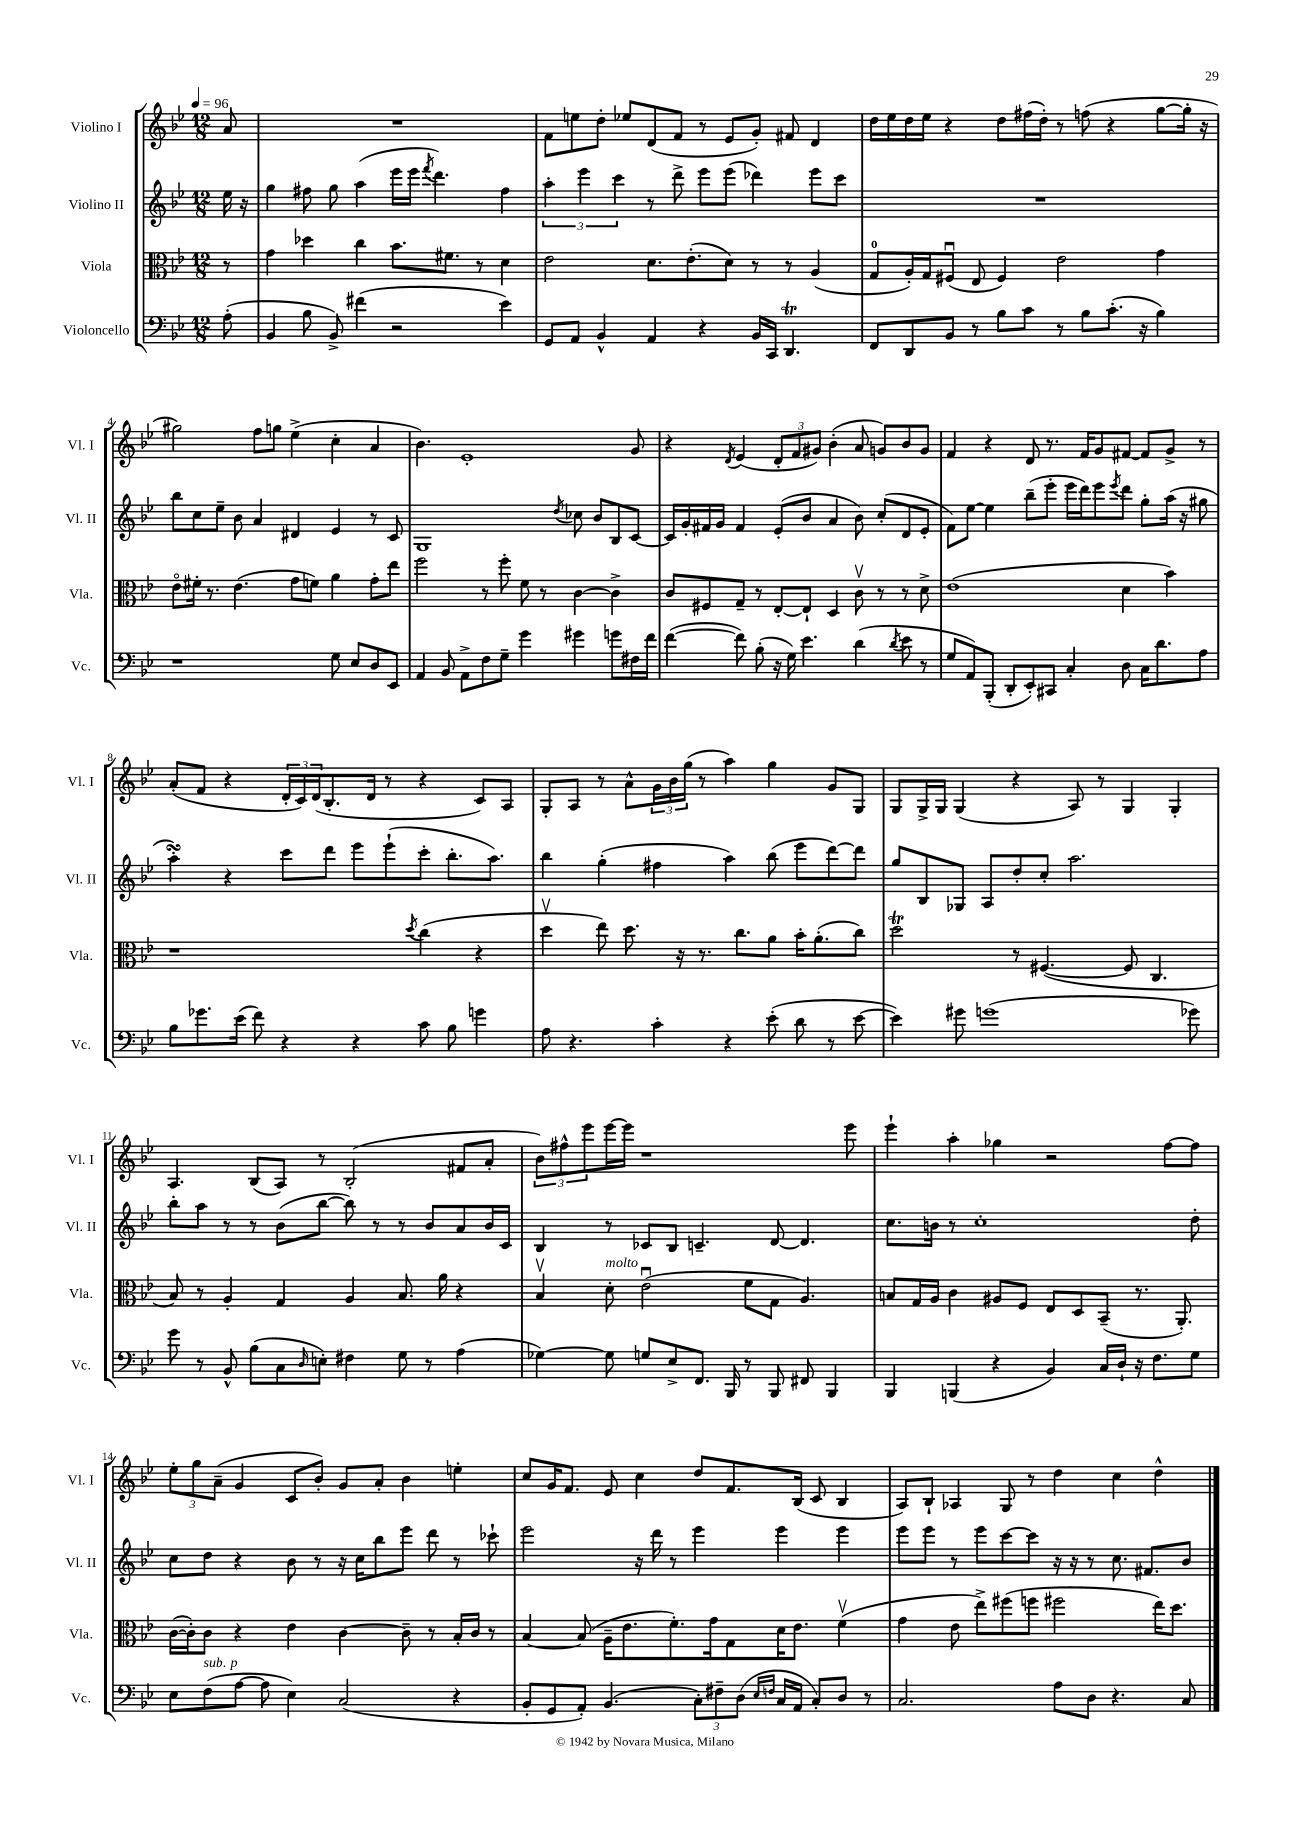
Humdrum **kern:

**kern	**kern	**kern	**kern
*staff4	*staff3	*staff2	*staff1
*clefF4	*clefC3	*clefG2	*clefG2
*k[b-e-]	*k[b-e-]	*k[b-e-]	*k[b-e-]
*M12/8	*M12/8	*M12/8	*M12/8
*MM96	*MM96	*MM96	*MM96
(8A'\	8r	16ee-\	8a/
.	.	16r	.
=	=	=	=
4BB-/	4g\	4gg\	1.r
8B-\	4dd-\	8ff#\	.
8BB-^/)	.	8gg\	.
(4f#\	4cc\	(4aa\	.
2r	8.b-\L	16eee-\LL	.
.	.	16eee-\JJ	.
.	.	8qfff/	.
.	.	4.ddd\)	.
.	8.f#\J	.	.
.	8r	.	.
4e-\)	4d\	4ff#\	.
=	=	=	=
8GG/L	2e-\	6aa'\	8f\L
8AA/J	.	.	8ee\
.	.	6eee-\	.
4BB-^^/	.	.	8dd'\J
.	.	6ccc\	.
.	.	.	8ee-/L
4AA/	8.d\L	8r	(8d/
.	.	8ddd^\	8f/J
.	(8.e-'\	.	.
4r	.	8eee-\L	8r
.	8d\J)	(8eee-\J	8e-/L
16BB-/LL	8r	4ddd-\)	8g'/J)
16CC/JJ	.	.	.
4.DD/	8r	.	8f#/
.	(4A/	8eee-\L	4d/
.	.	8ccc\J	.
=	=	=	=
8FF/L	8G/L	1.r	16dd\LL
.	.	.	16ee-\
8DD/	16A'/L)	.	16dd\
.	16G/J	.	16ee-\JJ
8BB-/J	(8F#u/J	.	4r
8r	8E-/	.	.
8B-\L	4F#/)	.	8dd\L
8c\J	.	.	(16ff#\L
.	.	.	16dd'\JJ)
8r	2e-\	.	8r
8B-\L	.	.	(8ff\
(8.c'\J	.	.	4r
16r	.	.	.
4B-\)	4g\	.	[8gg\L
.	.	.	16gg'\]Jk
.	.	.	16r
=	=	=	=
1r	8e-o\L	8bb-\L	2gg#\)
.	16f#'\Jk	8cc\	.
.	8.r	.	.
.	.	8ee-~\J	.
.	(4.e-\	8b-\	.
.	.	4a/	8ff\L
.	.	.	8gg\J
.	8g\L	4d#/	(4ee-^\
.	8f\J)	.	.
8G\	4a\	4e-/	4cc'\
8E-/L	.	.	.
8D/	8g'\L	8r	4a/
8EE-/J	8ee-\J	8c/	.
=	=	=	=
4AA/	2ff\	1G	4.b-\)
8BB-/	.	.	.
8AA^\L	.	.	1e-'
8F\	8r	.	.
8G~\J	8ff'\	.	.
4g\	8f\	.	.
.	8r	.	.
.	.	8qdd/	.
4g#\	[4c\	8cc-\	.
.	.	8b-/L	.
8g\L	4c^\]	8B-/	.
16F#\L	.	[8c/J	8g/
16f\JJ	.	.	.
=	=	=	=
([4f\	8c/L	16c/]LL	4r
.	.	16g'/	.
.	8F#/	16f#/	.
.	.	16g/JJ	.
.	.	.	8qd/
8f\])	8G~/J	4f#/	(4e-/
(8B-'\	8r	.	.
16r	[8E-'/L	(8e-'/L	12d'/L
16G\)	.	.	.
.	.	.	12f/
4.e-\	8E-`/]J	8b-/J	.
.	.	.	12g#/J)
.	4D/	4a/	(4b-'\
(4d\	8cv\	8b-\)	8a/
.	8r	(8cc'/L	8g/L)
8qd/	.	.	.
8e-\	8r	8d/	8b-/
8r	8d^\	8e-'/J	8g/J
=	=	=	=
8G/L	(1e-	8f\L)	4f/
8AA/)	.	[8ee-\J	.
(8BBB-'/J	.	4ee-\]	4r
8DD'/L	.	.	.
8EE-'/)	.	(8bb-~\L	8d/
8CC#/J	.	8eee-'\J	8.r
4C'/	.	16eee-\LL	.
.	.	16ddd\J)	16f/LK
.	.	8eee-\	8g/
.	.	8qeee-/	.
8D\	4d\	8ddd\J	[8f#/J
16C\LK	.	8gg'\L	8f#/]L
8.d\	.	.	.
.	4b-\)	(16aa\Jk	8g^/J
.	.	16r	.
8A\J	.	8gg#\	8r
=	=	=	=
8B-\L	1r	4aa'\)	(8a'/L
8.g-\	.	.	8f/J
.	.	4r	4r
(16e-\Jk	.	.	.
8f\)	.	.	.
4r	.	8ccc\L	24d'/LL
.	.	.	24c/)
.	.	.	(24d/J
.	.	8ddd\J	8.B-'/
4r	.	8eee-\L	.
.	.	.	16d/Jk
.	.	(8eee-`\	8r
.	8qdd/	.	.
8c\	(4cc\	8ccc'\J	4r
8B-\	.	8.bb-'\L	.
4g\	4r	.	8c/L)
.	.	8.aa\J)	.
.	.	.	8A/J
=	=	=	=
8A\	4ddv\	4bb-\	8G'/L
4.r	.	.	8A/J
.	8ee-\)	(4gg'\	8r
.	8.dd\	.	8a^^\L
4c'\	.	4ff#\	24g\L
.	.	.	24b-\
.	16r	.	.
.	.	.	(24gg\JJ
.	8.r	.	8r
4r	.	4aa\)	4aa\)
.	8.cc\L	.	.
(8e-'\	8a\J	(8bb-\	4gg\
8d\	16b-'\LK	8eee-\L	.
.	(8.a'\	.	.
8r	.	[8ddd\)	8g/L
[8e-\	8cc\J)	8ddd\]J	8G/J
=	=	=	=
4e-\])	2dd\	8gg/L	8G/L
.	.	8B-/	16G^/L
.	.	.	16G/JJ
8g#\	.	8G-/J	(4G/
(1g	.	8A/L	.
.	8r	8dd'/	4r
.	([4.F#/	8cc'/J	.
.	.	2.aa\	8A/)
.	.	.	8r
.	8F#/]	.	4G/
.	4.C/	.	.
.	.	.	4G'/
8g-\)	.	.	.
=	=	=	=
8g\	8B-/)	8bb-'\L	4.A/
8r	8r	8aa\J	.
8BB-^^/	4A'/	8r	.
(8B-\L	.	8r	(8B-/L
8C\	4G/	(8b-\L	8A/J)
16qqD/	.	.	.
8E'\J)	.	[8bb-\J	8r
4F#\	4A/	8bb-\])	(2B-'/
.	.	8r	.
8G\	8.B-/	8r	.
8r	.	8b-/L	.
.	16a\	.	.
(4A\	4r	8a/	8f#/L
.	.	16b-/L	8a'/J
.	.	16c/JJ	.
=	=	=	=
[4G-\)	4B-v/	4B-/	12b-\L)
.	.	.	12ff#^^\
.	.	.	12eee-\
8G-\]	8d'\	8r	[16eee-\L
.	.	.	16eee-\]JJ
8G/L	(2e-u\	8c-/L	1r
8E-^/	.	8B-/J	.
8.FF/J	.	4.c~/	.
16BBB-/	.	.	.
8r	8f\L	.	.
8BBB-/	8G\J	[8d/	.
8FF#/	4.A/)	4.d/]	.
4BBB-/	.	.	.
.	.	.	8eee-\
=	=	=	=
4BBB-/	8B/L	8.cc\L	4eee-`\
.	16G/L	.	.
.	16A/JJ	16b\Jk	.
(4BBB/	4c\	8r	4aa'\
.	.	1cc'	.
4r	8A#/L	.	4gg-\
.	8F/J	.	.
4BB-/)	8E-/L	.	2r
.	8D/	.	.
16C/LL	(8BB-~/J	.	.
16D`/JJ	.	.	.
16r	8.r	.	.
8.F\L	.	.	.
.	.	.	[8ff\L
.	8.AA'/)	.	.
8G\J	.	8dd'\	8ff\]J
=	=	=	=
8E-\L	([16c\LL	8cc\L	12ee-'\L
.	16c'\]J)	.	.
.	.	.	12gg\
(8F\	8c\J	8dd\J	.
.	.	.	(12a~\J
[8A\J	4r	4r	4g/
8A\]	.	.	.
4E-\)	4e-\	8b-\	8c/L
.	.	8r	8b-'/J)
(2C/	[4c\	16r	8g/L
.	.	16cc\LK	.
.	.	8bb-\	8a'/J
.	8c~\]	8eee-\J	4b-\
.	8r	8ddd\	.
4r	16B-'/LL	8r	4ee'\
.	16c/JJ	.	.
.	8r	8ccc-`\	.
=	=	=	=
8BB-'/L	[4B-/	2eee-\	8cc/L
8GG/	.	.	16g/K
.	.	.	8.f/J
8AA'/J)	(8B-/]	.	.
(4.BB-/	16A~\LK	.	8e-/
.	8.e-\	.	.
.	.	16r	4cc\
.	.	16ddd\	.
.	8.f'\)	8r	.
12C'\L)	.	4eee-\	8dd/L
.	16g\k	.	.
12F#~\	.	.	.
.	8G\	.	8.f/
(12D\J	.	.	.
16qqE-/LL	.	.	.
16qqF/JJ	.	.	.
16C/LL	16d\K	4eee-\	.
16AA/JJ	8.e-\J	.	(16B-/Jk
8C'/L)	.	.	8c/
8D/J	(4fv\	4eee-\	4B-/
8r	.	.	.
=	=	=	=
2.C/	4g\	8eee-\L	8A/L)
.	.	8eee-\J	8B-`/J
.	8e-\	8r	4A-/
.	8ee-^\L)	8eee-\L	.
.	(8ff#\	[8ccc\	8G/
.	8ff\J	8ccc\]J	8r
8A\L	2ff#\	16r	4dd\
.	.	16r	.
8D\J	.	8r	.
4.r	.	8.cc\	4cc\
.	.	8.f#/L	.
.	16ee-\LK)	.	4dd^^\
.	8.dd\J	.	.
8C/	.	8b-/J	.
==	==	==	==
*-	*-	*-	*-
